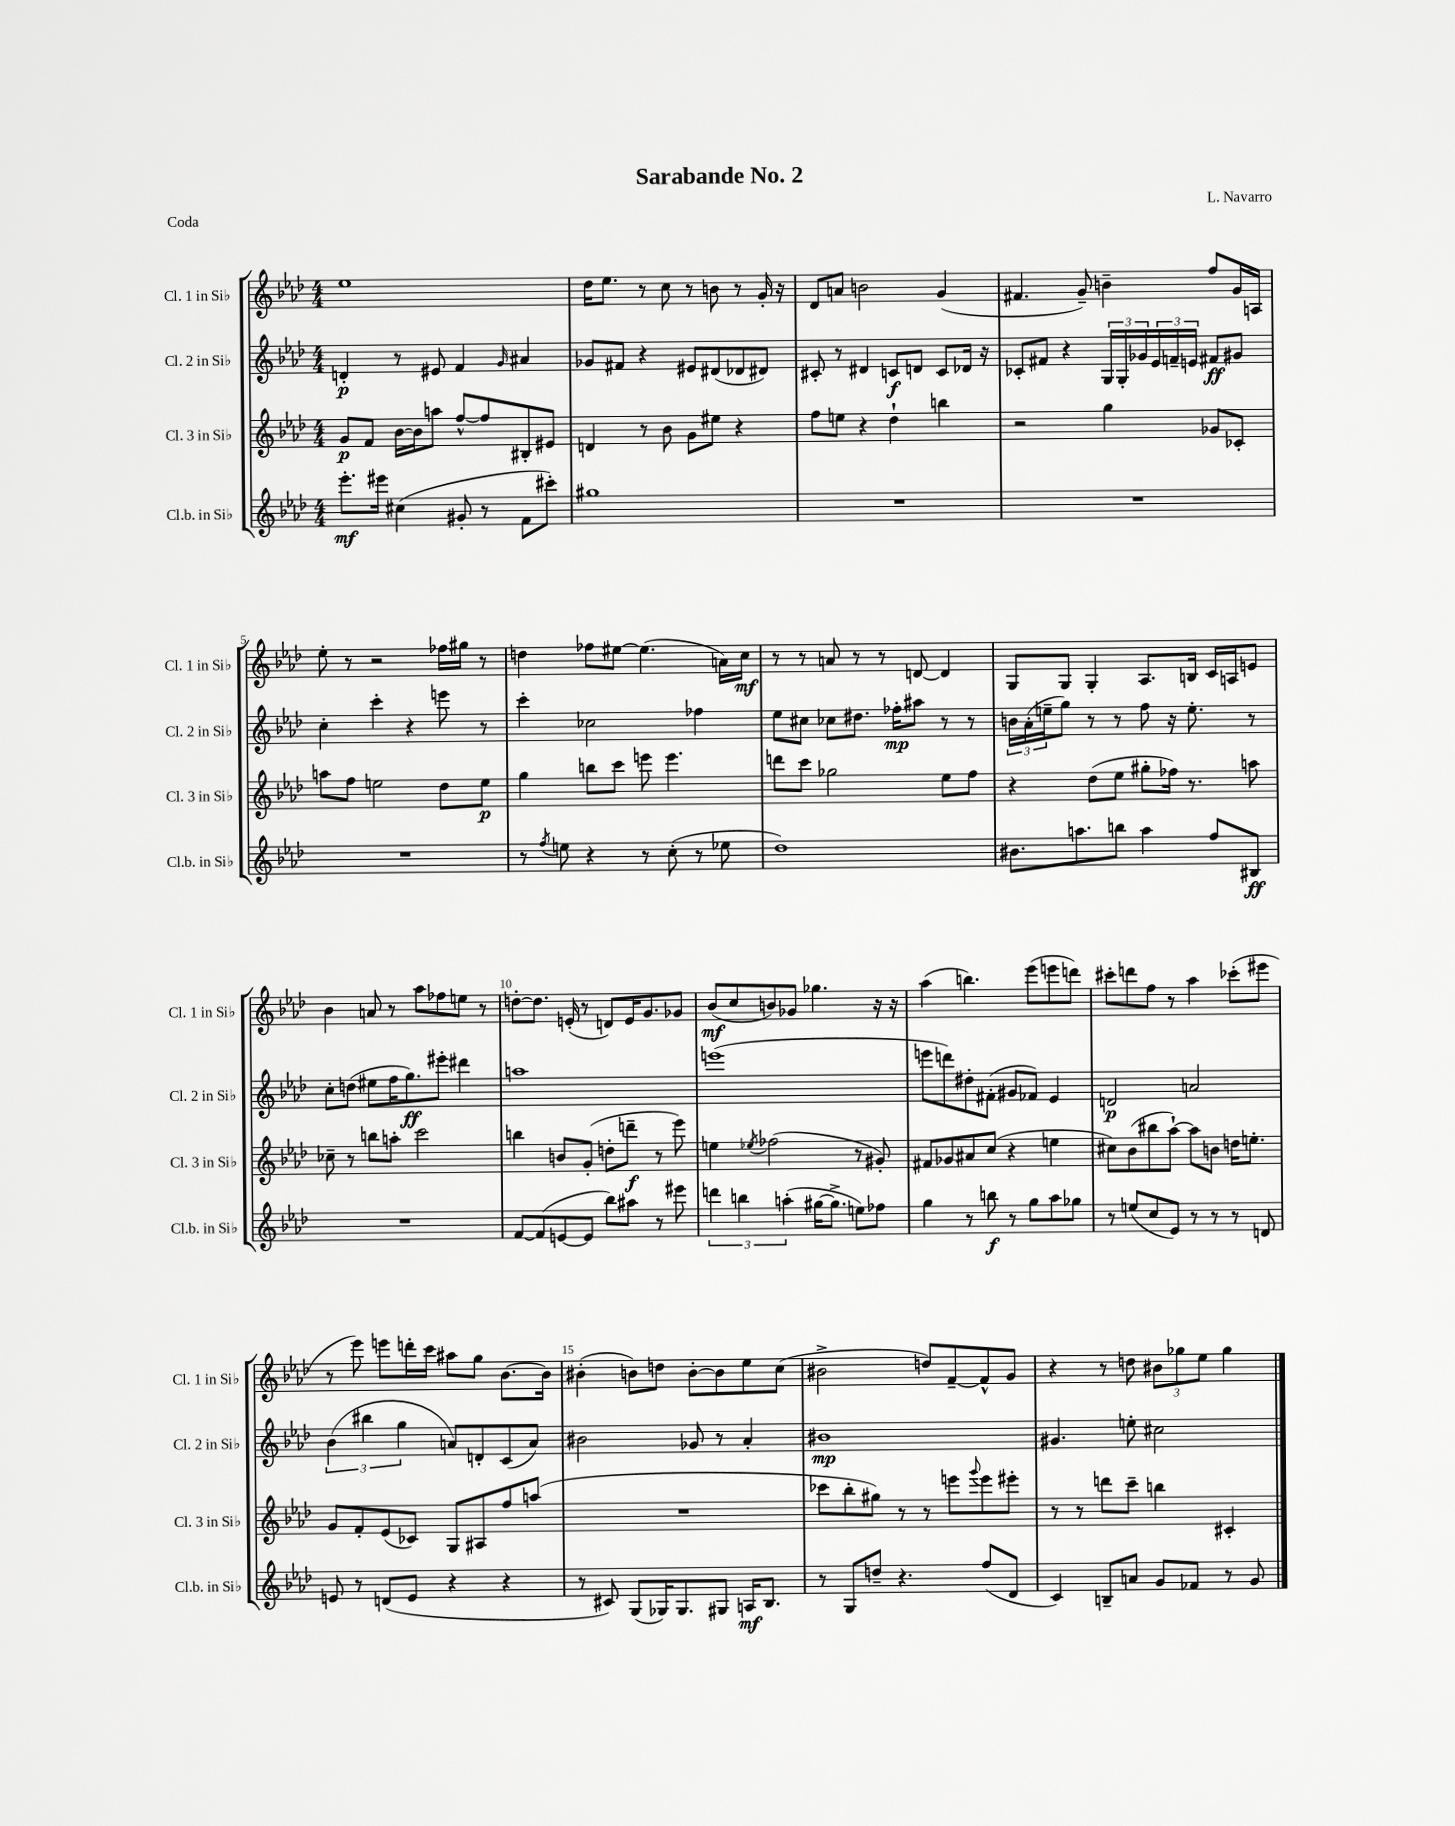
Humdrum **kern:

**kern	**kern	**kern	**kern
*staff4	*staff3	*staff2	*staff1
*clefG2	*clefG2	*clefG2	*clefG2
*k[b-e-a-d-]	*k[b-e-a-d-]	*k[b-e-a-d-]	*k[b-e-a-d-]
*M4/4	*M4/4	*M4/4	*M4/4
8.eee-'\L	8g/L	4d'/	1ee-
.	8f/J	.	.
16eee#\Jk	.	.	.
(4cc#\	[16b-\LL	8r	.
.	16b-\]J	.	.
.	8aa\J	8e#/	.
8g#'/	[8ff^^/L	4f/	.
8r	8ff/]	.	.
.	.	16qqg/	.
8f\L	8B#'/	4a#/	.
8ccc#'\J)	8e#/J	.	.
=	=	=	=
1gg#	4d/	8g-/L	16dd-\LK
.	.	.	8.ee-\J
.	.	8f#/J	.
.	8r	4r	8r
.	8b-\	.	8cc\
.	8g\L	8e#/L	8r
.	8ee#\J	(8d#/	8b\
.	4r	8d-/	8r
.	.	8d#/J)	16g'/
.	.	.	16r
=	=	=	=
1r	8ff\L	8c#'/	8d-/L
.	8ee\J	8r	8a/J
.	4r	4d#/	2b\
.	4dd-`\	8c/L	.
.	.	8d/J	.
.	4bb\	8c/L	(4g/
.	.	16d-/Jk	.
.	.	16r	.
=	=	=	=
1r	2r	8c-'/L	4.f#/
.	.	8f#/J	.
.	.	4r	.
.	.	.	8g~/)
.	4gg\	24G/LL	4b~\
.	.	24G'/	.
.	.	24g-/	.
.	.	24e-/	.
.	.	24f~/	.
.	.	24e/JJ	.
.	8g-/L	8f#/L	8ff/L
.	8c-'/J	8g#/J	16g/L
.	.	.	16A/JJ
=	=	=	=
1r	8aa\L	4cc'\	8ee-'\
.	8ff\J	.	8r
.	2ee\	4ccc'\	2r
.	.	4r	.
.	8dd-\L	8eee\	16ff-\LL
.	.	.	16gg#\JJ
.	8ee\J	8r	8r
=	=	=	=
8r	4gg\	4ccc'\	4dd\
8qff/	.	.	.
8ee\	.	.	.
4r	8bb\L	2cc-\	8ff-\L
.	8ccc\J	.	[8ee#\J
8r	8eee\	.	(4.ee#\]
(8cc'\	4.eee\	.	.
8r	.	4ff-\	.
8ee-\	.	.	16a\LL)
.	.	.	16cc\JJ
=	=	=	=
1dd-)	8ddd\L	8ee-\L	8r
.	8ccc\J	8cc#\J	8r
.	2gg-\	8cc-\L	8a/
.	.	8.dd#\J	8r
.	.	.	8r
.	.	16ff-'\LK	.
.	.	8aa#\J	[8d/
.	8ee-\L	8r	4d/]
.	8ff\J	8r	.
=	=	=	=
8.b#\L	4r	24b\LL	8G/L
.	.	(24a-'\	.
.	.	24ee~\J	.
.	.	8gg\J)	8G/J
8.aa\	.	.	.
.	(8dd-\L	8r	4G'/
8bb\J	8ee-\J	8r	.
4aa\	8gg#'\L	8ff\	8.A-/L
.	16ff-\Jk)	16r	.
.	8.r	8.ee'\	16B/Jk
8ff/L	.	.	16c/LL
.	.	.	16A/J
8B#/J	8aa\	8r	8e/J
=	=	=	=
1r	8cc-~\	8cc'\L	4b-\
.	8r	(8dd\J	.
.	8bb\L	8ee#\L	8a/
.	8aa'\J	16ff\K	8r
.	.	8.gg\)	.
.	2ccc\	.	8aa-\L
.	.	8eee#'\J	8ff-\
.	.	4ddd#\	8ee\J
.	.	.	8r
=	=	=	=
[8f/L	4bb\	1aa	[8dd'\L
(8f/]	.	.	8.dd\]J
[8e/	8b/L	.	.
.	.	.	(16e'/
8e/]J	(8g'/J	.	8r
8bb-\L)	8dd'\L	.	8d/L)
8aa#\J	8ddd~\J	.	16e/K
.	.	.	8.g/
8r	8r	.	.
8eee#\	8eee-\)	.	8g-/J
=	=	=	=
6ddd\	4ee\	(1eee	(8b-/L
.	.	.	8cc/
6bb\	.	.	.
.	8qee-/	.	.
.	(2ff-\	.	8b/)
(6aa'\	.	.	.
.	.	.	8g-/J
[16gg#\LK	.	.	4.gg-\
8.gg#^\]J	.	.	.
8ee\L)	8r	.	.
8ff-\J	8g#'/)	.	16r
.	.	.	16r
=	=	=	=
4gg\	8f#/L	8eee\L	(4aa-\
.	8g-/	8ddd\)	.
8r	8a#/	8dd#'\	4.bb\)
8bb\	(8cc/J	(8f#'\J	.
8r	4r	8g#/L	.
8gg\L	.	8f-/J)	(8eee-\L
8aa-\	4ee\	4e-/	8eee\
8gg-\J	.	.	8ddd\J)
=	=	=	=
8r	8cc#\L)	2d/	8ccc#'\L
(8ee/L	(8b-\	.	8ddd\
8cc/	8bb#\	.	8ff\J
8e-/J)	[8aa-`\J)	.	8r
8r	8aa-\]L	2a/	4aa-\
8r	8b\J	.	.
8r	16dd\LK	.	(8ccc-'\L
.	8.ee'\J	.	.
8d/	.	.	8eee#\J
=	=	=	=
8e/	8g/L	(6b-\	8r
8r	8f'/	.	8eee-\)
.	.	6bb#\	.
(8d/L	(8e-/	.	8eee\L
.	.	6gg\	.
8e/J	8c-/J)	.	16ddd'\L
.	.	.	16ccc\JJ
4r	8G/L	8a/L)	8aa#\L
.	8A#/	8d'/	8gg\J
4r	8ff/	(8c/	[8.b-\L
.	(8aa/J	8a/J)	.
.	.	.	16b-\]Jk
=	=	=	=
8r	1r	2b#\	(4b#'\
8c#/)	.	.	.
(8G/L	.	.	8b\L)
16G-/K)	.	.	8dd\J
8.G-/	.	.	.
.	.	8g-/	[8b'\L
8G#/J	.	8r	8b\]
16A/LK	.	4a-'/	8ee-\
8.B-/J	.	.	.
.	.	.	(8cc\J
=	=	=	=
8r	8ccc-\L	1b#	2b#^\
8G/L	8bb-'\	.	.
8dd~/J	8gg#\J)	.	.
4.r	8r	.	.
.	8r	.	8dd/L)
.	8eee\L	.	[8f~/
.	8qqggg/	.	.
(8ff/L	8eee\	.	8f^^/]
8d-/J	8eee#'\J	.	8g/J
=	=	=	=
4c/)	8r	4.g#/	4r
.	8r	.	.
8B~/L	8ddd\L	.	8r
8a/J	8ccc~\J	8ee'\	8dd\
8g/L	4bb\	2cc#\	12b#\L
.	.	.	12gg-\
8f-/J	.	.	.
.	.	.	12ee-\J
8r	4c#'/	.	4gg-\
8g/	.	.	.
==	==	==	==
*-	*-	*-	*-
